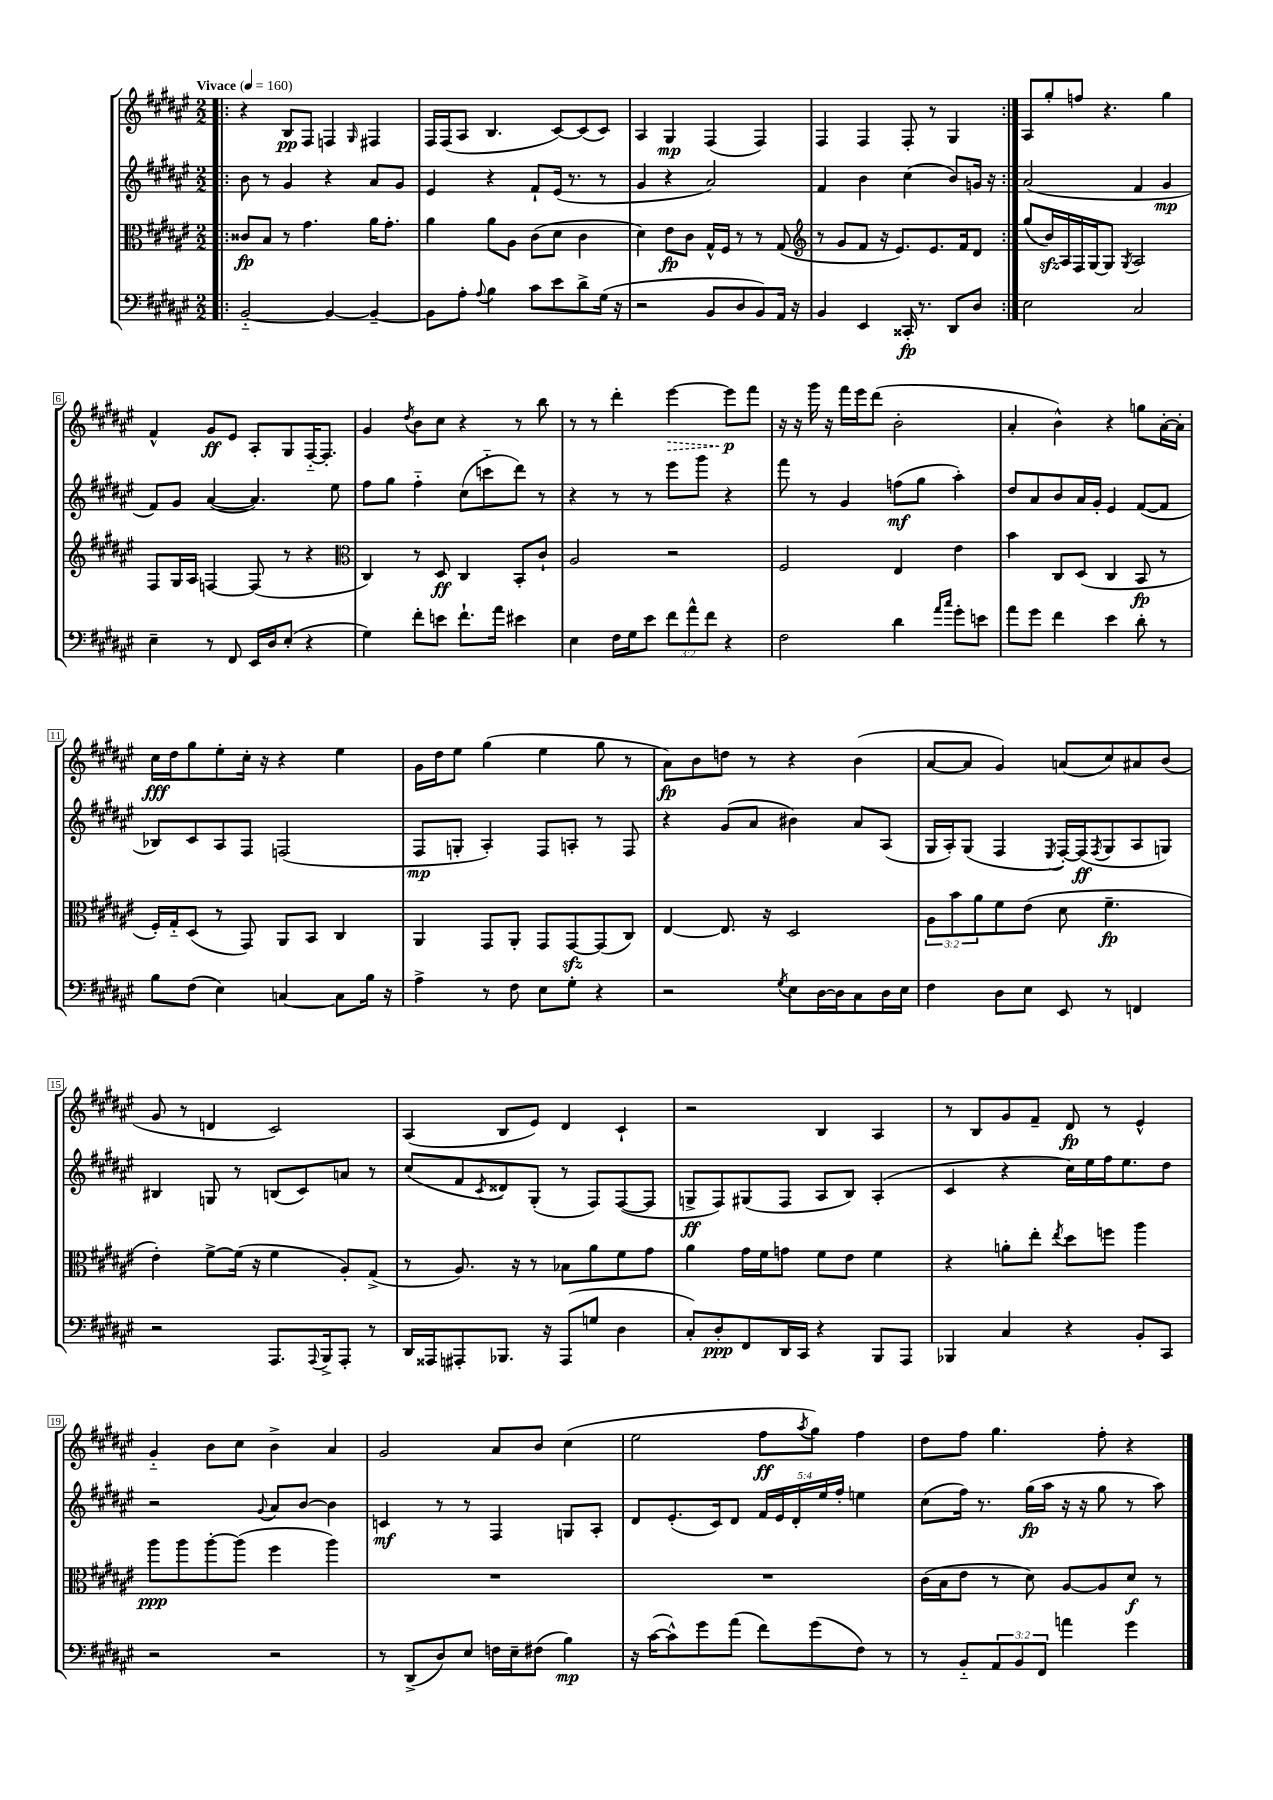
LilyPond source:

<<
\new StaffGroup <<
\new Staff = "s0" {
    \clef treble \key fis \major \numericTimeSignature \time 2/2 \tempo "Vivace" 4 = 160
    \repeat volta 2 { \bar ".|:" r4 b8\pp fis8 f4 \grace { gis16 } fis4 |
    fis16 fis16( ais8 b4. cis'8~) cis'8( cis'8) |
    ais4 gis4\mp fis4( fis4) |
    fis4 fis4 fis8-. r8 gis4 | }
    ais8 gis''8-. f''8 r4. gis''4 |
    fis'4-^ gis'8\ff eis'8 ais8-. gis8 fis16~-_ fis8.-. |
    gis'4 \acciaccatura { dis''8 } b'8 cis''8 r4 r8 b''8 |
    r8 r8 dis'''4-. \once \override Hairpin.style = #'dashed-line eis'''4~\> eis'''8\p\! fis'''8 |
    r16 r16 gis'''16 r16 fis'''16 eis'''16 dis'''8( b'2-. |
    ais'4-. b'4-^) r4 g''8 ais'16~-. ais'16-. |
    cis''16\fff dis''16 gis''8 eis''8-. cis''16-. r16 r4 eis''4 |
    gis'16 dis''16 eis''8 gis''4( eis''4 gis''8 r8 |
    ais'8\fp) b'8 d''8 r8 r4 b'4( |
    ais'8~ ais'8 gis'4) a'8( cis''8) ais'8 b'8( |
    gis'8 r8 d'4 cis'2) |
    ais4( b8 eis'8) dis'4 cis'4-! |
    r2 b4 ais4 |
    r8 b8 gis'8 fis'8-- dis'8\fp r8 eis'4-^ |
    gis'4-_ b'8 cis''8 b'4-> ais'4 |
    gis'2 ais'8 b'8 cis''4( |
    eis''2 fis''8\ff \acciaccatura { ais''8 } gis''8) fis''4 |
    dis''8 fis''8 gis''4. fis''8-. r4 \bar "|." |
}
\new Staff = "s1" {
    \clef treble \key fis \major \numericTimeSignature \time 2/2 \override Staff.TupletNumber.text = #tuplet-number::calc-fraction-text
    \repeat volta 2 { \bar ".|:" b'8 r8 gis'4 r4 ais'8 gis'8 |
    eis'4 r4 fis'8-! eis'16( r8. r8 |
    gis'4 r4 ais'2) |
    fis'4 b'4 cis''4( b'8) g'16 r16 | }
    ais'2( fis'4 gis'4\mp |
    fis'8) gis'8 ais'4~( ais'4.) eis''8 |
    fis''8 gis''8 fis''4-_ cis''8( c'''8-_ dis'''8) r8 |
    r4 r8 r8 eis'''8 gis'''8 r4 |
    fis'''8 r8 gis'4 f''8\mf( gis''8 ais''4-.) |
    dis''8 ais'8 b'8 ais'16 gis'16-. eis'4 fis'8~( fis'8 |
    bes8) cis'8 ais8 fis8 f2( |
    fis8\mp g8-. ais4-.) fis8 a8-. r8 fis8 |
    r4 gis'8( ais'8 bis'4) ais'8 ais8( |
    gis16 ais16-.) gis8( fis4 \acciaccatura { eis8 } fis16~-.) fis16\ff( \acciaccatura { fis8 } gis8 ais8 g8) |
    bis4 g8 r8 b8( cis'8) a'8 r8 |
    cis''8( fis'8 \acciaccatura { cis'8 } disis'8) gis8-.( r8 fis8) fis8~( fis8 |
    g8->\ff fis8) gis8( fis8 ais8 b8) ais4-.( |
    cis'4 r4 cis''16) eis''16 fis''16 eis''8. dis''8 |
    r2 \appoggiatura { gis'8 } ais'8 b'8~ b'4 |
    c'4\mf r8 r8 fis4 g8 ais8-. |
    dis'8 eis'8.-.( cis'16) dis'8 \tuplet 5/4 { fis'16 eis'16 dis'16-. eis''16 fis''16-. } e''4 |
    cis''8( fis''16) r8. gis''16\fp( ais''16 r16 r16 gis''8 r8 ais''8) \bar "|." |
}
\new Staff = "s2" {
    \clef alto \key fis \major \numericTimeSignature \time 2/2 \override Staff.TupletNumber.text = #tuplet-number::calc-fraction-text
    \repeat volta 2 { \bar ".|:" cisis'8\fp b8 r8 gis'4. ais'16 gis'8.-. |
    ais'4 ais'8 ais8 cis'8( dis'8 cis'4 |
    dis'4) eis'8\fp cis'8 gis16-^ fis16 r8 r8 gis8( |
    \clef treble r8 gis'8 fis'8 r16 eis'8.) eis'8. fis'16 dis'8 | }
    gis''8( b'16\sfz) ais16 fis16 gis16~ gis8 \acciaccatura { gis8 } ais2 |
    fis8 gis16 ais16 f4~ f8( r8 r4 |
    \clef alto cis4) r8 dis8\ff cis4 b,8-. cis'8-! |
    ais2 r2 |
    fis2 eis4 eis'4 |
    b'4 cis8 dis8( cis4 b,8\fp r8 |
    fis16-.) gis16-_ dis8( r8 gis,8) ais,8 b,8 cis4 |
    ais,4 gis,8 ais,8-. gis,8 gis,8~\sfz gis,8( cis8) |
    eis4~ eis8. r16 dis2 |
    \tuplet 3/2 { ais8 b'8 ais'8 } fis'8 eis'8( dis'8 fis'4.--\fp |
    eis'4-.) fis'8~-> fis'16( r16 fis'4 ais8-.) gis8->( |
    r8 ais8.) r16 r8 bes8 ais'8 fis'8 gis'8 |
    ais'4 gis'16 fis'16 g'8 fis'8 eis'8 fis'4 |
    r4 a'8-. eis''8-. \acciaccatura { eis''8 } dis''8 f''8 ais''4 |
    ais''8\ppp ais''8 ais''8~-. ais''8( fis''4 ais''4) |
    R1 |
    R1 |
    cis'16( b16 eis'8 r8 dis'8) ais8~ ais8 dis'8\f r8 \bar "|." |
}
\new Staff = "s3" {
    \clef bass \key fis \major \numericTimeSignature \time 2/2 \override Staff.TupletNumber.text = #tuplet-number::calc-fraction-text
    \repeat volta 2 { \bar ".|:" b,2~-_ b,4~ b,4~-- |
    b,8 ais8-. \appoggiatura { ais8 } b4 cis'8 eis'8 dis'8-> gis16( r16 |
    r2 b,8 dis8 b,8) ais,16 r16 |
    b,4 eis,4 cisis,16-.\fp r8. dis,8 dis8 | }
    eis2 cis2 |
    eis4-- r8 fis,8 eis,16 dis16 eis8-.( r4 |
    gis4) fis'8-. e'8 fis'8.-! ais'16 eis'4 |
    eis4 fis16 gis16 eis'8 \tuplet 3/2 { fis'8 ais'8-^ fis'8 } r4 |
    fis2 dis'4 \grace { ais'16 cis''16 } gis'8-. e'8 |
    ais'8 gis'8 fis'4 eis'4 dis'8-. r8 |
    b8 fis8( eis4) c4~ c8 b16 r16 |
    ais4-> r8 fis8 eis8 gis8-. r4 |
    r2 \acciaccatura { gis8 } eis8 dis16~ dis16 cis8 dis16 eis16 |
    fis4 dis8 eis8 eis,8 r8 f,4 |
    r2 ais,,8. \appoggiatura { ais,,8 } b,,16-> ais,,8-. r8 |
    dis,16 aisis,,16 ais,,8-. bes,,8. r16 ais,,8( g8 dis4 |
    cis8-.) dis8-.\ppp fis,8 dis,16 cis,16 r4 b,,8 ais,,8 |
    bes,,4 cis4 r4 b,8-. cis,8 |
    r2 r2 |
    r8 dis,8->( dis8) eis8 f16 eis16-- fis8( b4\mp) |
    r16 cis'16~( cis'8-^) gis'8 ais'8( fis'8) gis'8( fis8) r8 |
    r8 b,8-_ \tuplet 3/2 { ais,8 b,8 fis,8 } a'4 gis'4 \bar "|." |
}
>>
>>
\layout { \context { \Score \override BarNumber.stencil = #(make-stencil-boxer 0.1 0.3 ly:text-interface::print) } }
